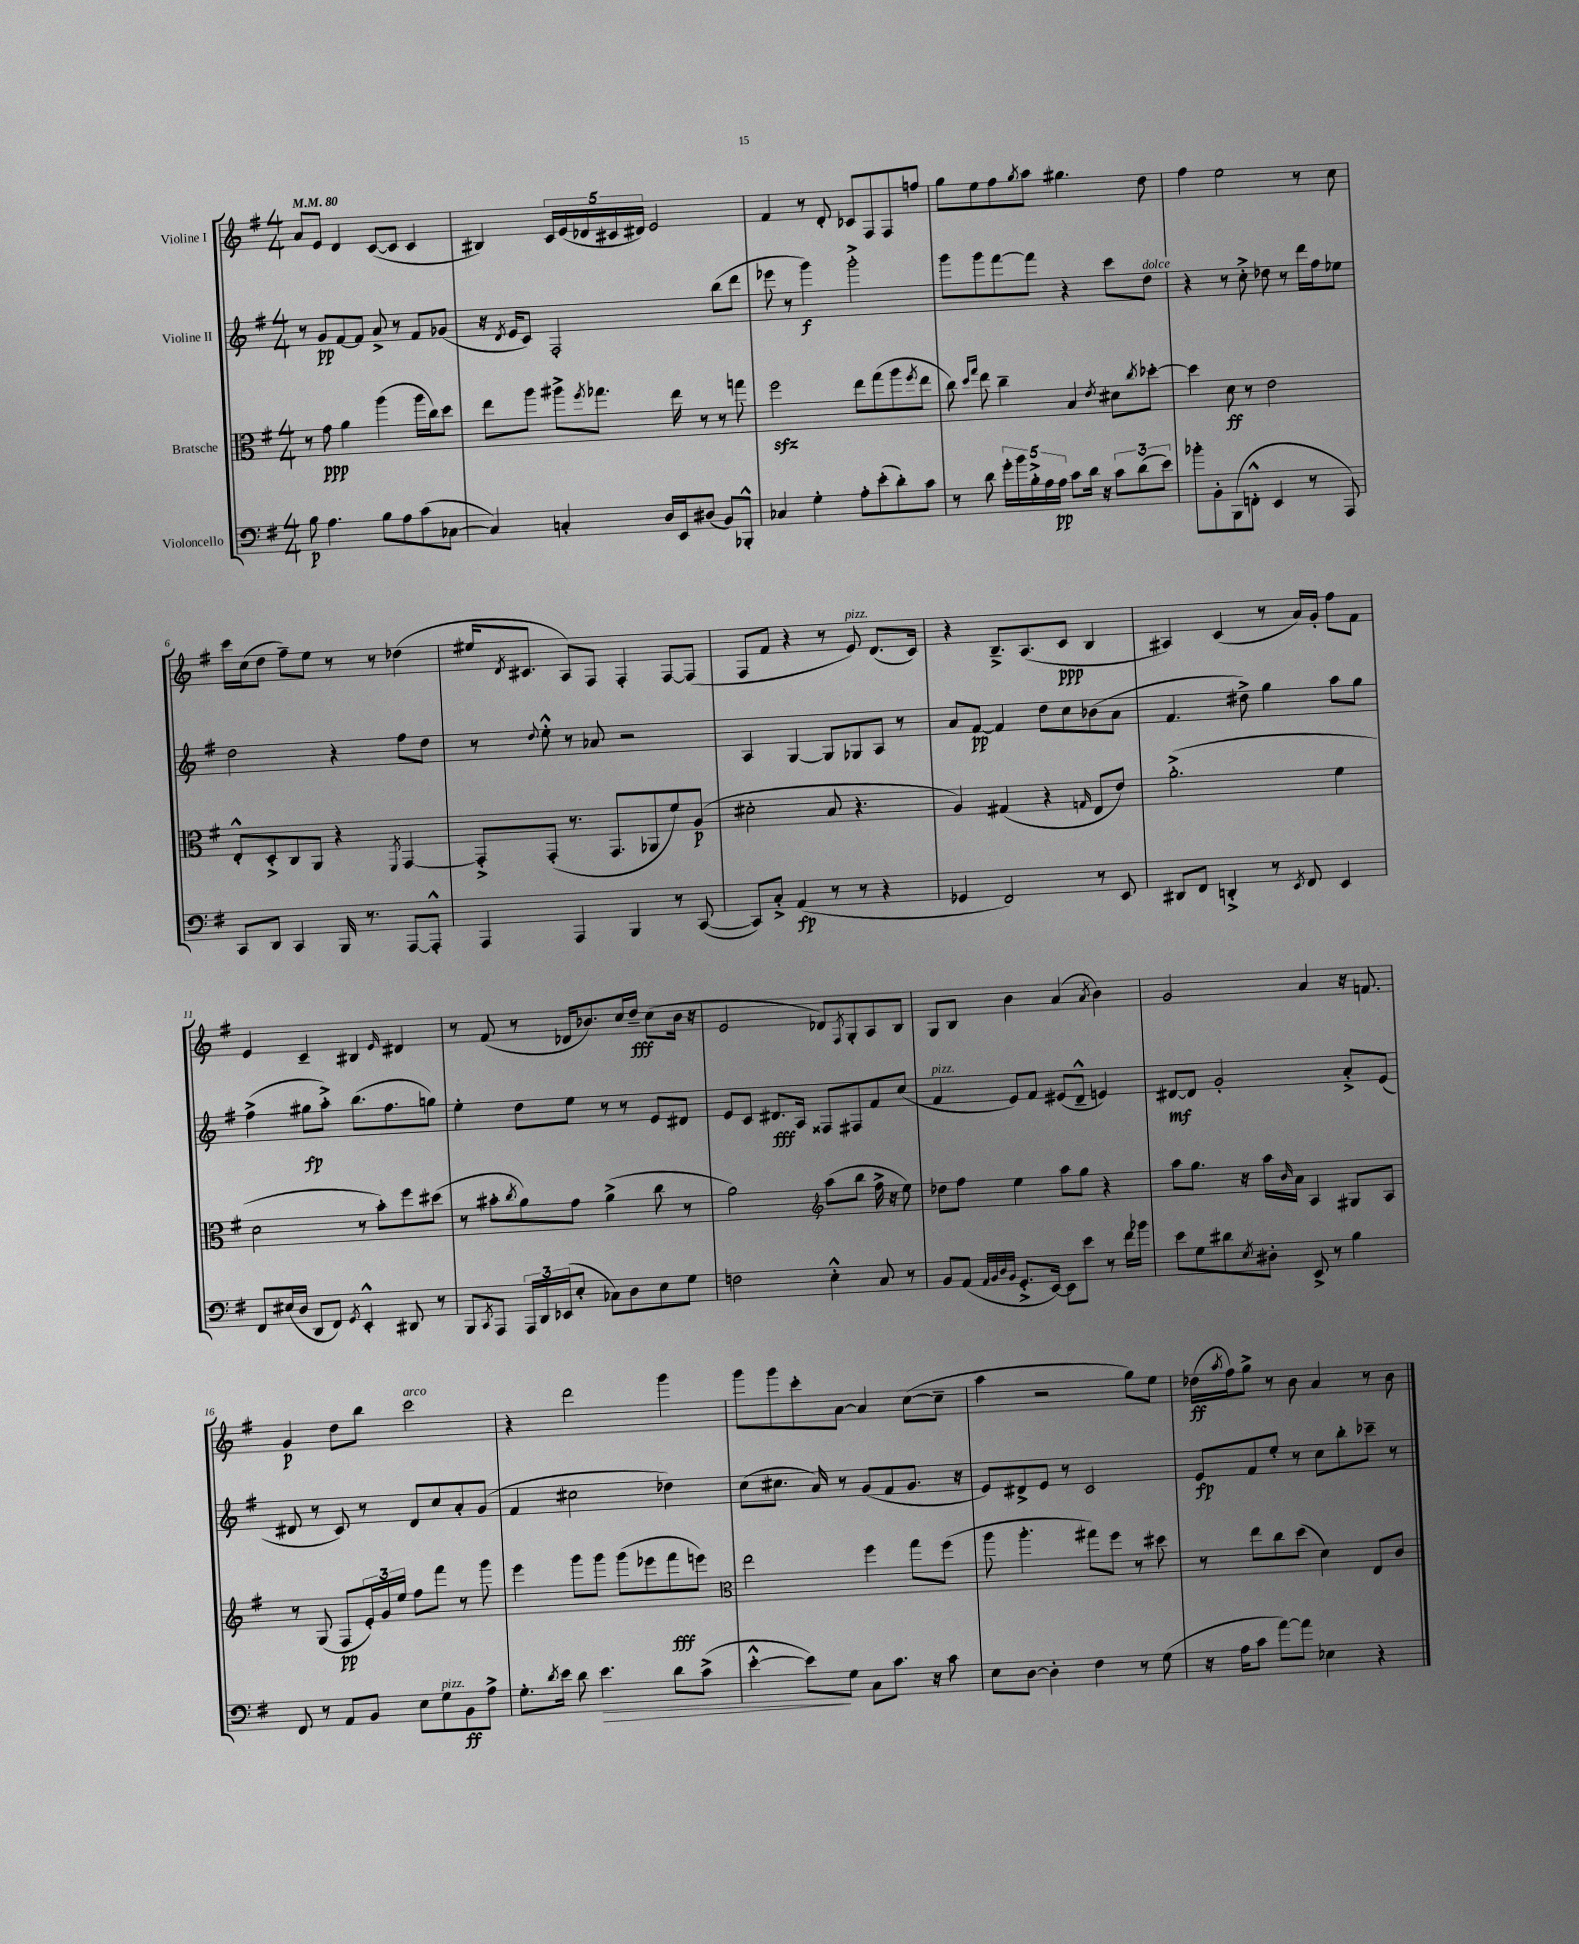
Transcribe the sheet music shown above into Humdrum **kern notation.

**kern	**kern	**kern	**kern
*staff4	*staff3	*staff2	*staff1
*clefF4	*clefC3	*clefG2	*clefG2
*k[f#]	*k[f#]	*k[f#]	*k[f#]
*M4/4	*M4/4	*M4/4	*M4/4
*MM80	*MM80	*MM80	*MM80
8B	8r	8r	8a
4.A	8g	8g	8e
.	4a	[8f#	4d
.	.	8f#]	.
8B	(4aa	8a^	([8c
8A	.	8r	8c]
(8c	16aa	8f#	4c
.	16cc)	.	.
[8C-	8dd	(8g-	.
=	=	=	=
4C-])	8ee	16r	4B#)
.	.	8qd	.
.	.	16e	.
.	8aa	8c)	.
4C'	8aa#^	2F#'	20c
.	.	.	(20e
.	.	.	20d-
.	8qff#	.	.
.	8.gg-	.	.
.	.	.	20c#
.	.	.	20d#)
16D	.	.	2e
16EE	16ee	.	.
(8D#	8r	.	.
8BB)	8r	(8bb	.
8BBB-'^^	8gg	8ddd	.
=	=	=	=
4C-	2ff#	8eee-	4f#
.	.	8r	.
4G'	.	4ggg)	8r
.	.	.	8d'
8A'	8ee	2ggg'^	8c-
(8e'	(8gg	.	8F#
8d')	8aa	.	8F#
.	8qff#	.	.
8c	8ee	.	8ff
=	=	=	=
8r	8cc)	8ggg	8gg
.	16qqdd	.	.
.	16qqgg	.	.
8d	8ee	8ggg	8ee
20g'	4cc~	[8fff#	8ff#
20b	.	.	.
20B'^	.	.	.
.	.	.	8qgg
.	.	8fff#]	8aa
20A	.	.	.
20A	.	.	.
8c	4B	4r	4.gg#
16d	.	.	.
16r	.	.	.
.	8qe	.	.
12c	8d#	8ccc	.
(12d	.	.	.
.	8qcc	.	.
.	[8dd-'	8dd	8dd
12e)	.	.	.
=	=	=	=
8b-'	4dd-]	4r	4ff#
8BB'	.	.	.
(8BBB	8d	8r	2ee
8FF'^^	8r	8cc'^	.
4EE	2e	8dd-	.
.	.	8r	.
8r	.	16ddd	8r
.	.	16ff#	.
8AAA)	.	8ee-	8cc
=	=	=	=
8CC	8E'^^	2dd	16ccc
.	.	.	(16cc
8DD	8D'^	.	8dd
4CC	8C	.	8ff#~)
.	8AA	.	8ee
16BBB	4r	4r	8r
8.r	.	.	.
.	.	.	8r
.	8qFF#	.	.
[8AAA	[4GG	8ff#	(4dd-
8AAA'^^]	.	8dd	.
=	=	=	=
4AAA	8GG'^]	8r	16ee#
.	.	.	8qd
.	.	.	8.c#
.	.	8qqdd	.
.	(8GG'	8ee'^^	.
4AAA	8.r	8r	8A)
.	.	8a-	8F#
.	8.GG	.	.
4BBB	.	2r	4F#'
.	8AA-	.	.
8r	8f#)	.	[8F#
([8CC	(8A	.	(8F#]
=	=	=	=
8CC])	2d#'	4A	8F#
8C'^	.	.	8f#
(4AA	.	[4G	4r
8r	8B	8G]	8r
8r	4.r	8G-	8e)
4r	.	8A	(8.d
.	.	8r	.
.	.	.	16c)
=	=	=	=
4GG-	4A)	8a	4r
.	.	[8f#	.
2FF#)	(4G#	4f#]	8.B~^
.	.	.	(8.A
.	4r	8dd	.
.	.	8cc	8c
.	16qqG	.	.
8r	8E	(8b-	4B
8EE	8e)	8a	.
=	=	=	=
8DD#	(2.a'^	4.f#	4A#)
8FF#	.	.	.
4DD'^	.	.	(4c
.	.	8dd#^)	.
8r	.	4gg	8r
8qEE	.	.	.
8FF#	.	.	16a)
.	.	.	16g'
4EE	4f#	8aa	8ff#
.	.	8gg	8f#
=	=	=	=
8FF#	2d	(4ff#^	4e
(16E#	.	.	.
16D	.	.	.
8DD	.	8gg#	4c~
8FF#)	.	8aa'^)	.
8qGG	.	.	.
4EE'^^	8r	(8.bb	4B#
.	8b')	.	.
.	.	8.ff#	.
.	.	.	16qqe
8DD#	8ff#	.	4d#
8r	(8dd#	8gg)	.
=	=	=	=
8BBB	8r	4ee'	8r
8qCC	.	.	.
8AAA	8b#'	.	(8f#
.	8qcc	.	.
24AAA	8a)	8dd	8r
24DD	.	.	.
(24EE-	.	.	.
8E'	8g	8ee	16d-
.	.	.	8.b-)
8C-)	(4a^	8r	.
8D	.	8r	16cc
.	.	.	16dd~
8E	8cc	8e	(8cc
8G	8r	8d#	16b-
.	.	.	16r
=	=	=	=
2F	2a)	8e	2e
.	.	8c	.
.	.	8.d#	.
.	.	16A	.
*	*clefG2	*	*
4E'^^	(8aa	8F##	8d-)
.	.	.	8qF#
.	8bb	8F#	8G'
8C	16ff#^	8f#	8A
.	16r	.	.
8r	8ee)	(8cc	8B
=	=	=	=
8BB	8dd-	4f#	8G
(8AA	8ff#	.	8B
32qqAA	.	.	.
32qqBB	.	.	.
32qqD	.	.	.
32qqBB	.	.	.
8.GG'^	4ee	8e)	4b
.	.	8f#	.
[16EE)	.	.	.
8EE]	8aa	(8e#	(4a
8e	8gg	8d~^^	.
.	.	.	8qa
8r	4r	4e)	4b)
16f#	.	.	.
16b-	.	.	.
=	=	=	=
8e	8aa	[8d#	2g
8G	8.gg	8d#]	.
8d#	.	2g'	.
.	16r	.	.
8qE	.	.	.
8D#'	16aa	.	.
.	16qqb	.	.
.	16a	.	.
8EE^	4A	.	4a
8r	.	.	.
4B	8G#	8a'^	16r
.	.	.	8.f
.	8A	(8e	.
=	=	=	=
8FF#	8r	8d#	4g
8r	(8G	8r	.
8AA	8F#	8c)	8dd
8BB	24e')	8r	8bb
.	24g	.	.
.	24ee	.	.
8E	8ff#	8d#	2ccc
8G	8fff#	8cc	.
8BB	8r	8a'	.
8A^	8ggg	(8g	.
=	=	=	=
8.G'	4eee	4f#	4r
8qd	.	.	.
16e	.	.	.
8d	8ggg	2cc#	2ddd
4.e	8ggg	.	.
.	(8ggg	.	.
.	8eee-	.	.
8d	8fff#	4dd-)	4ggg
(8c^	8eee)	.	.
=	=	=	=
*	*clefC3	*	*
[4e'^^	2ee	(8cc	8ggg
.	.	8.cc#	8ggg
8e])	.	.	8ccc'
.	.	16a)	.
8G	.	8r	[8a
8C	4ff#	(8g	4a]
8.c	.	8f#	.
.	8gg	8.g	([8cc
16r	.	.	.
8c	(8ff#	.	8cc~]
.	.	16r	.
=	=	=	=
8E	8aa	8e)	4aa
[8D	4.aa'	8d#^	.
4D']	.	8e	2r
.	.	8r	.
4F#	8gg#)	2c	.
.	8ff#	.	.
8r	8r	.	8gg)
(8G	8dd#	.	8ee
=	=	=	=
16r	8r	8e	(16dd-
.	.	.	8qaa
16A	.	.	16ff#)
8c	8ee	8f#	8gg^
[8a)	8cc	8ee'	8r
8a]	(8dd	8r	8b
4E-	4d)	8cc	4a
.	.	8bb'	.
4r	8E	8ccc-~	8r
.	8c	8r	8b
==	==	==	==
*-	*-	*-	*-
